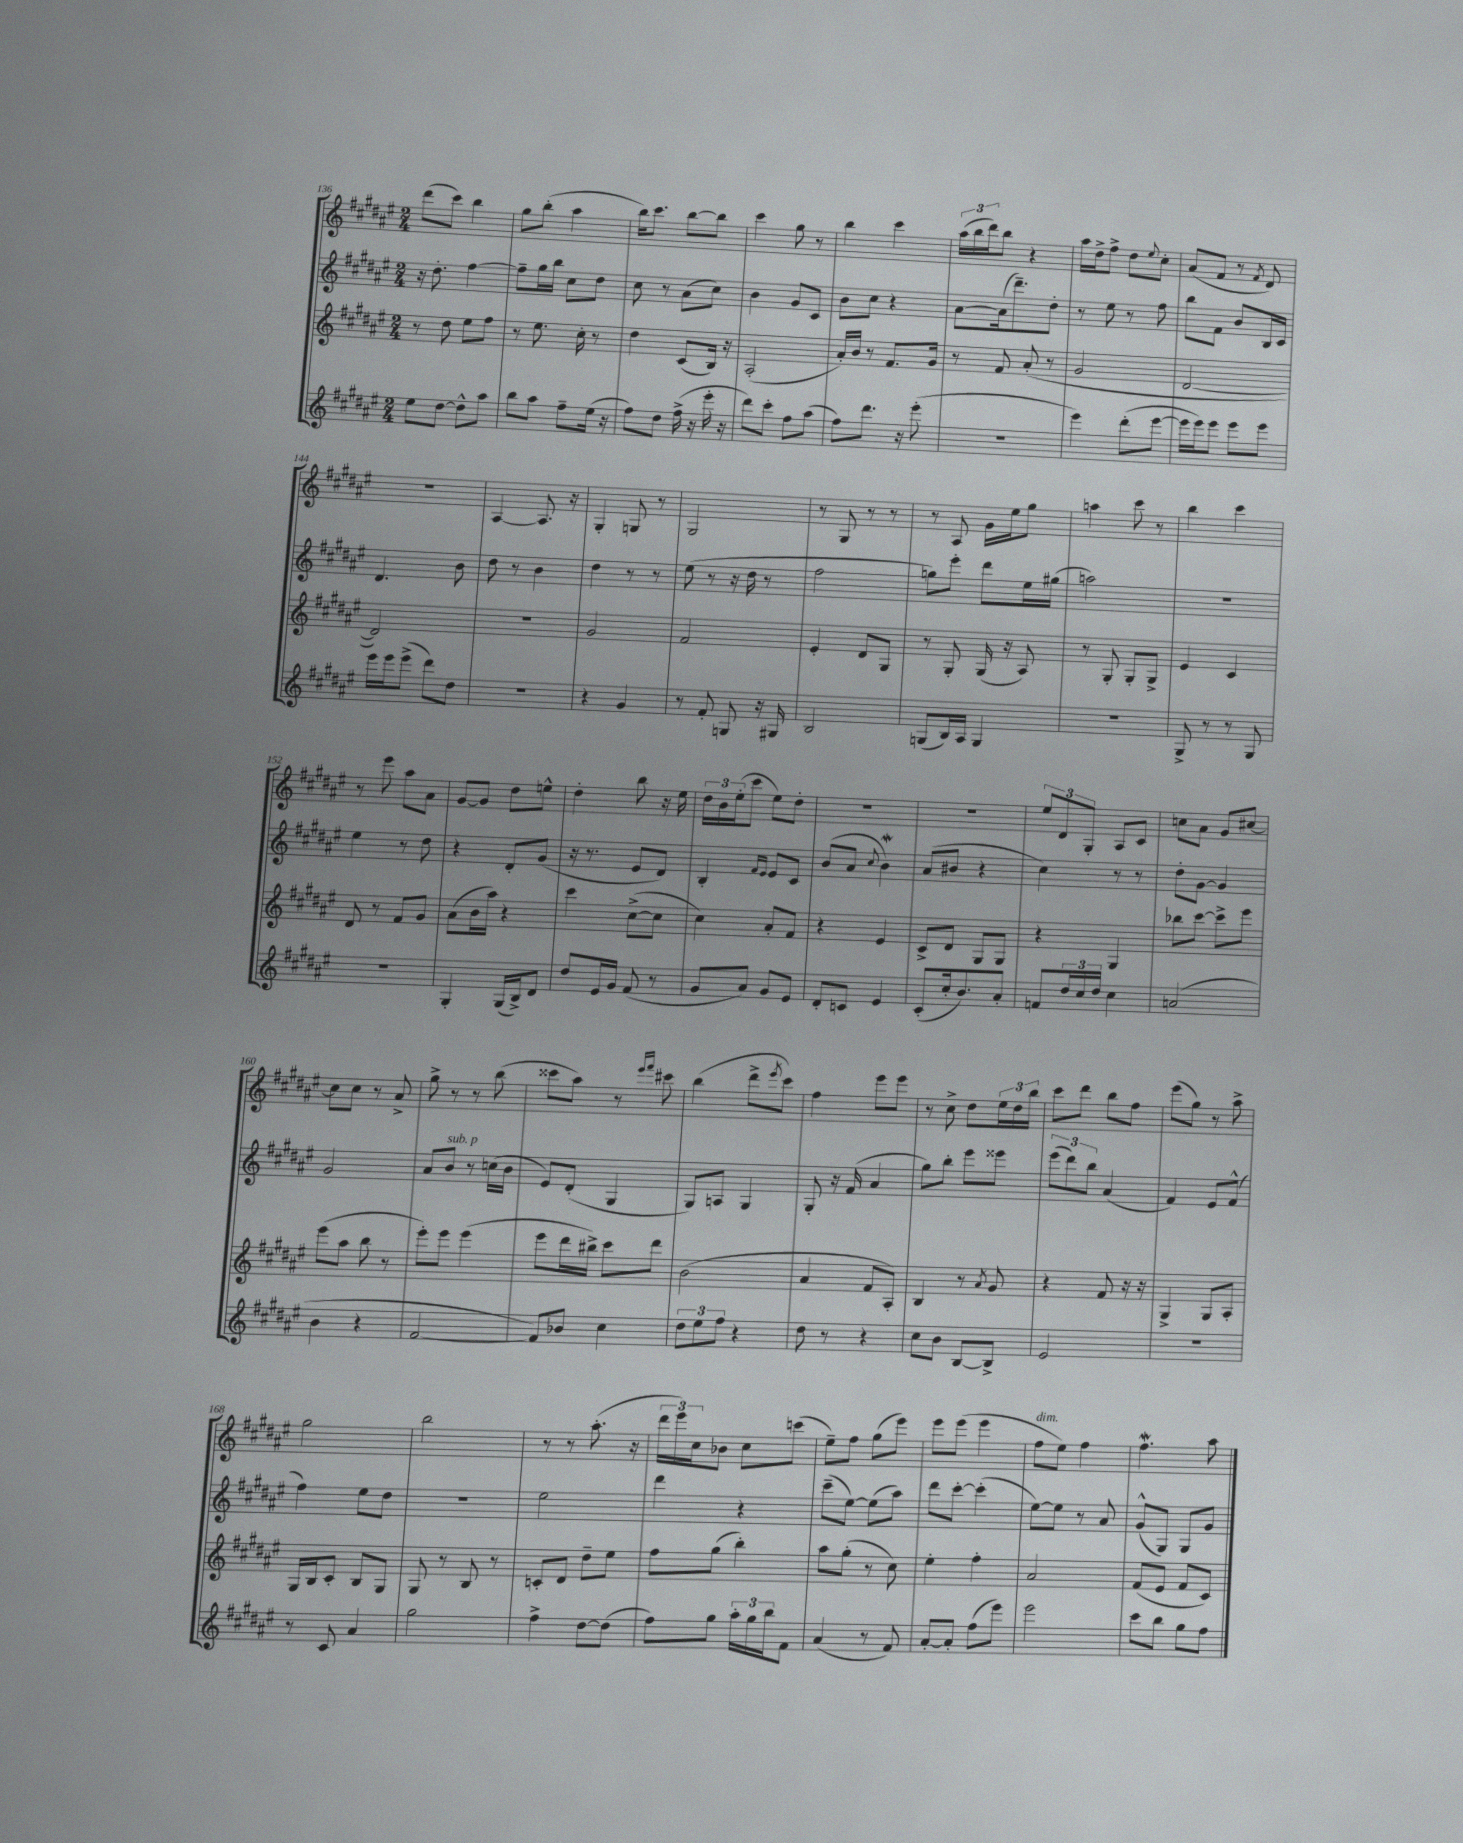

**kern	**kern	**kern	**kern
*staff4	*staff3	*staff2	*staff1
*clefG2	*clefG2	*clefG2	*clefG2
*k[f#c#g#d#a#e#]	*k[f#c#g#d#a#e#]	*k[f#c#g#d#a#e#]	*k[f#c#g#d#a#e#]
*M2/4	*M2/4	*M2/4	*M2/4
8ee#	8r	16r	(8ddd#
.	.	8.dd#'	.
[8dd#	8dd#	.	8ccc#)
8dd#^^]	8ee#	[4ff#	4bb
8aa#	8ff#	.	.
=	=	=	=
8bb	8r	8ff#~]	8gg#
8aa#	8.ee#	16gg#	(8bb'
.	.	16bb	.
8ff#~	.	8cc#	4aa#
.	16cc#'	.	.
(16ee#	8r	8dd#	.
16r	.	.	.
=	=	=	=
8ff#)	4dd#	8cc#	16bb)
.	.	.	8.ccc#
8dd#	.	8r	.
(16ff#^	(8c#	(8a#	[8bb
16r	.	.	.
16eee#'	16B)	8cc#)	8bb]
16r	16r	.	.
=	=	=	=
8ddd#)	(2A#'	4b	4ccc#
8ccc#'	.	.	.
8ff#	.	8g#	8gg#
(8aa#	.	8c#	8r
=	=	=	=
8ff#)	16a#')	8b	4bb
.	16b	.	.
8.ddd#	8r	8cc#	.
.	8.f#	4r	4ccc#
16r	.	.	.
(8eee#'	.	.	.
.	16g#	.	.
=	=	=	=
2r	8r	[8a#	(24aa#
.	.	.	24bb
.	.	.	24ddd#)
.	8f#	(16a#]	8bb
.	.	8.ddd#~)	.
.	(8a#'	.	4r
.	8r	8dd#'	.
=	=	=	=
4eee#)	2g#	8r	16aa#
.	.	.	16dd#^
.	.	8ee#	8ff#^
(8ddd#'	.	8r	8dd#
.	.	.	8qqee#
[8eee#	.	8ff#	8cc#'
=	=	=	=
16eee#]	[2d#	8bb	(8a#
16eee#)	.	.	.
8eee#	.	8f#	8f#
8eee#	.	8b	8r
.	.	.	8qf#
8eee#	.	16B	8d#)
.	.	16c#	.
=	=	=	=
16eee#	2d#])	4.d#	2r
16eee#	.	.	.
(8eee#^	.	.	.
8ddd#)	.	.	.
8dd#	.	8b	.
=	=	=	=
2r	2r	8dd#	[4A#
.	.	8r	.
.	.	4b	8.A#]
.	.	.	16r
=	=	=	=
4r	2g#	4dd#	4G#'
4g#	.	8r	8G
.	.	8r	8r
=	=	=	=
8r	2f#	(8ee#	2G#
8f#'	.	8r	.
8G	.	16r	.
.	.	16dd#	.
16r	.	8r	.
16G#	.	.	.
=	=	=	=
2B	4e#'	2ff#	8r
.	.	.	8G#
.	8d#	.	8r
.	8G#	.	8r
=	=	=	=
(8G	8r	8gg)	8r
16B)	8G#'	8eee#'	8A#
16A#	.	.	.
4G	(16G#	8ddd#	16g#
.	16r	.	16ee#
.	8A#)	16ee#	8gg#
.	.	(16gg#	.
=	=	=	=
2r	8r	2aa)	4aa
.	8G#'	.	.
.	8G#'	.	8ccc#
.	8G#^	.	8r
=	=	=	=
8G#^	4e#	2r	4bb
8r	.	.	.
8r	4c#	.	4ccc#
8G#	.	.	.
=	=	=	=
2r	8d#	4ee#	8r
.	8r	.	8eee#
.	8f#	8r	8aa#
.	8g#	8dd#	8a#
=	=	=	=
4G#'	(8a#	4r	[8g#
.	16b	.	8g#]
.	16aa#)	.	.
(16G#	4r	8d#'	8dd#
16B^)	.	.	.
8d#	.	(8g#	8ee^^
=	=	=	=
8dd#	4ccc#	16r	4dd#'
.	.	8.r	.
16e#	.	.	.
16g#	.	.	.
(8f#	([8cc#^	8e#	8bb
8r	8cc#]	8d#)	16r
.	.	.	16ee#
=	=	=	=
8g#	4cc#)	4B'	24dd#
.	.	.	24b
.	.	.	(24ee#'
8a#)	.	.	8ccc#
.	.	16qqf#	.
.	.	16qqe#	.
8g#	8a#'	8e#	8ee#)
8e#	8f#	8c#	8dd#'
=	=	=	=
8d#'	4r	(8b	2r
8c	.	8a#	.
.	.	8qqcc#	.
4e#	4e#	4b)	.
=	=	=	=
(8c#'	8c#^	(8a#	2r
16cc#'	8d#	8b#	.
8.b)	.	.	.
.	8G#	4r	.
8a#'	8G#	.	.
=	=	=	=
8f	4r	4cc#)	12ee#
.	.	.	12d#
24dd#	.	.	.
24cc#	.	.	12G#'
24dd#	.	.	.
4cc#	4G#	8r	8A#
.	.	8r	8c#
=	=	=	=
(2a	8bb-	8dd#'	8cc
.	[8ccc#	[8g#	8a#
.	8ccc#^]	4g#]	8g#
.	8eee#	.	[8cc#
=	=	=	=
4b	(8eee#	2g#	8cc#]
.	8aa#	.	8cc#
4r	8bb	.	8r
.	8r	.	8a#^
=	=	=	=
[2f#	8eee#')	8a#	8gg#^
.	8eee#	8b	8r
.	(4eee#	8r	8r
.	.	(16cc	(8bb
.	.	16b	.
=	=	=	=
8f#])	8eee#	8e#)	8ccc##
8b-	16ddd#	(8d#'	8aa#)
.	16bb#^)	.	.
4cc#	8ccc#	4G#	8r
.	.	.	16qqeee#
.	.	.	16qqfff#
.	8ddd#	.	8ccc#
=	=	=	=
12dd#	(2b	8G#)	(4bb
12ee#	.	.	.
.	.	8A	.
12ff#	.	.	.
4r	.	4G#	8ddd#^
.	.	.	8qeee#
.	.	.	8ccc#)
=	=	=	=
8dd#	4a#	8G#'	4ff#
8r	.	16r	.
.	.	(16f#	.
4r	8f#	4a#	8eee#
.	8A#')	.	8eee#
=	=	=	=
8cc#	4B	8gg#)	8r
8b	.	8bb'	8cc#^
[8B	8r	8eee#	8dd#
.	8qa#	.	.
8B^]	8g#	8eee##	24ee#
.	.	.	24dd#
.	.	.	24bb
=	=	=	=
2e#	4r	(12eee#	8ccc#
.	.	12ddd#)	.
.	.	.	8ddd#
.	.	12bb	.
.	8f#	(4a#	8bb
.	16r	.	8ff#
.	16r	.	.
=	=	=	=
2r	4G#^	4f#)	(8eee#
.	.	.	8gg#)
.	8G#	8e#	8r
.	8A#'	(8f#^^	8aa#^
=	=	=	=
8r	16G#	4ff#)	2gg#
.	16B	.	.
8c#	8c#'	.	.
4a#	8B	8ee#	.
.	8G#	8dd#	.
=	=	=	=
2gg#	8G#	2r	2bb
.	8r	.	.
.	8B	.	.
.	8r	.	.
=	=	=	=
4ff#^	8c'	2ee#	8r
.	8d#	.	8r
[8dd#	8dd#~	.	(8.aa#'
(8dd#]	8ee#	.	.
.	.	.	16r
=	=	=	=
8ff#)	8ff#	4ddd#	24ddd#
.	.	.	24eee#)
.	.	.	24cc#
8gg#	(8gg#	.	8b-
24aa#'	4bb')	4r	8cc#
24gg#	.	.	.
24bb	.	.	.
8f#	.	.	(8ccc
=	=	=	=
(4a#	8aa#	(8ccc#~	8ee#~)
.	(8gg#'	[8ee#)	8ff#
8r	8r	(8ee#]	(8gg#
8f#)	8cc#)	8aa#)	8eee#)
=	=	=	=
[8a#'	4ee#'	8ddd#	8eee#
8a#']	.	[8ccc#'	(8eee#
(8ff#	4ff#'	(4ccc#']	4eee#
8eee#)	.	.	.
=	=	=	=
2eee#	2a#	[8ee#)	8ff#
.	.	8ee#]	8ee#)
.	.	8r	4ff#
.	.	8a#	.
=	=	=	=
8ccc#	(8f#	(8g#^^	4.ff#
8bb	8e#	8G#)	.
8gg#	8f#	8G#	.
8ff#	8c#)	8g#	8aa#
==	==	==	==
*-	*-	*-	*-
